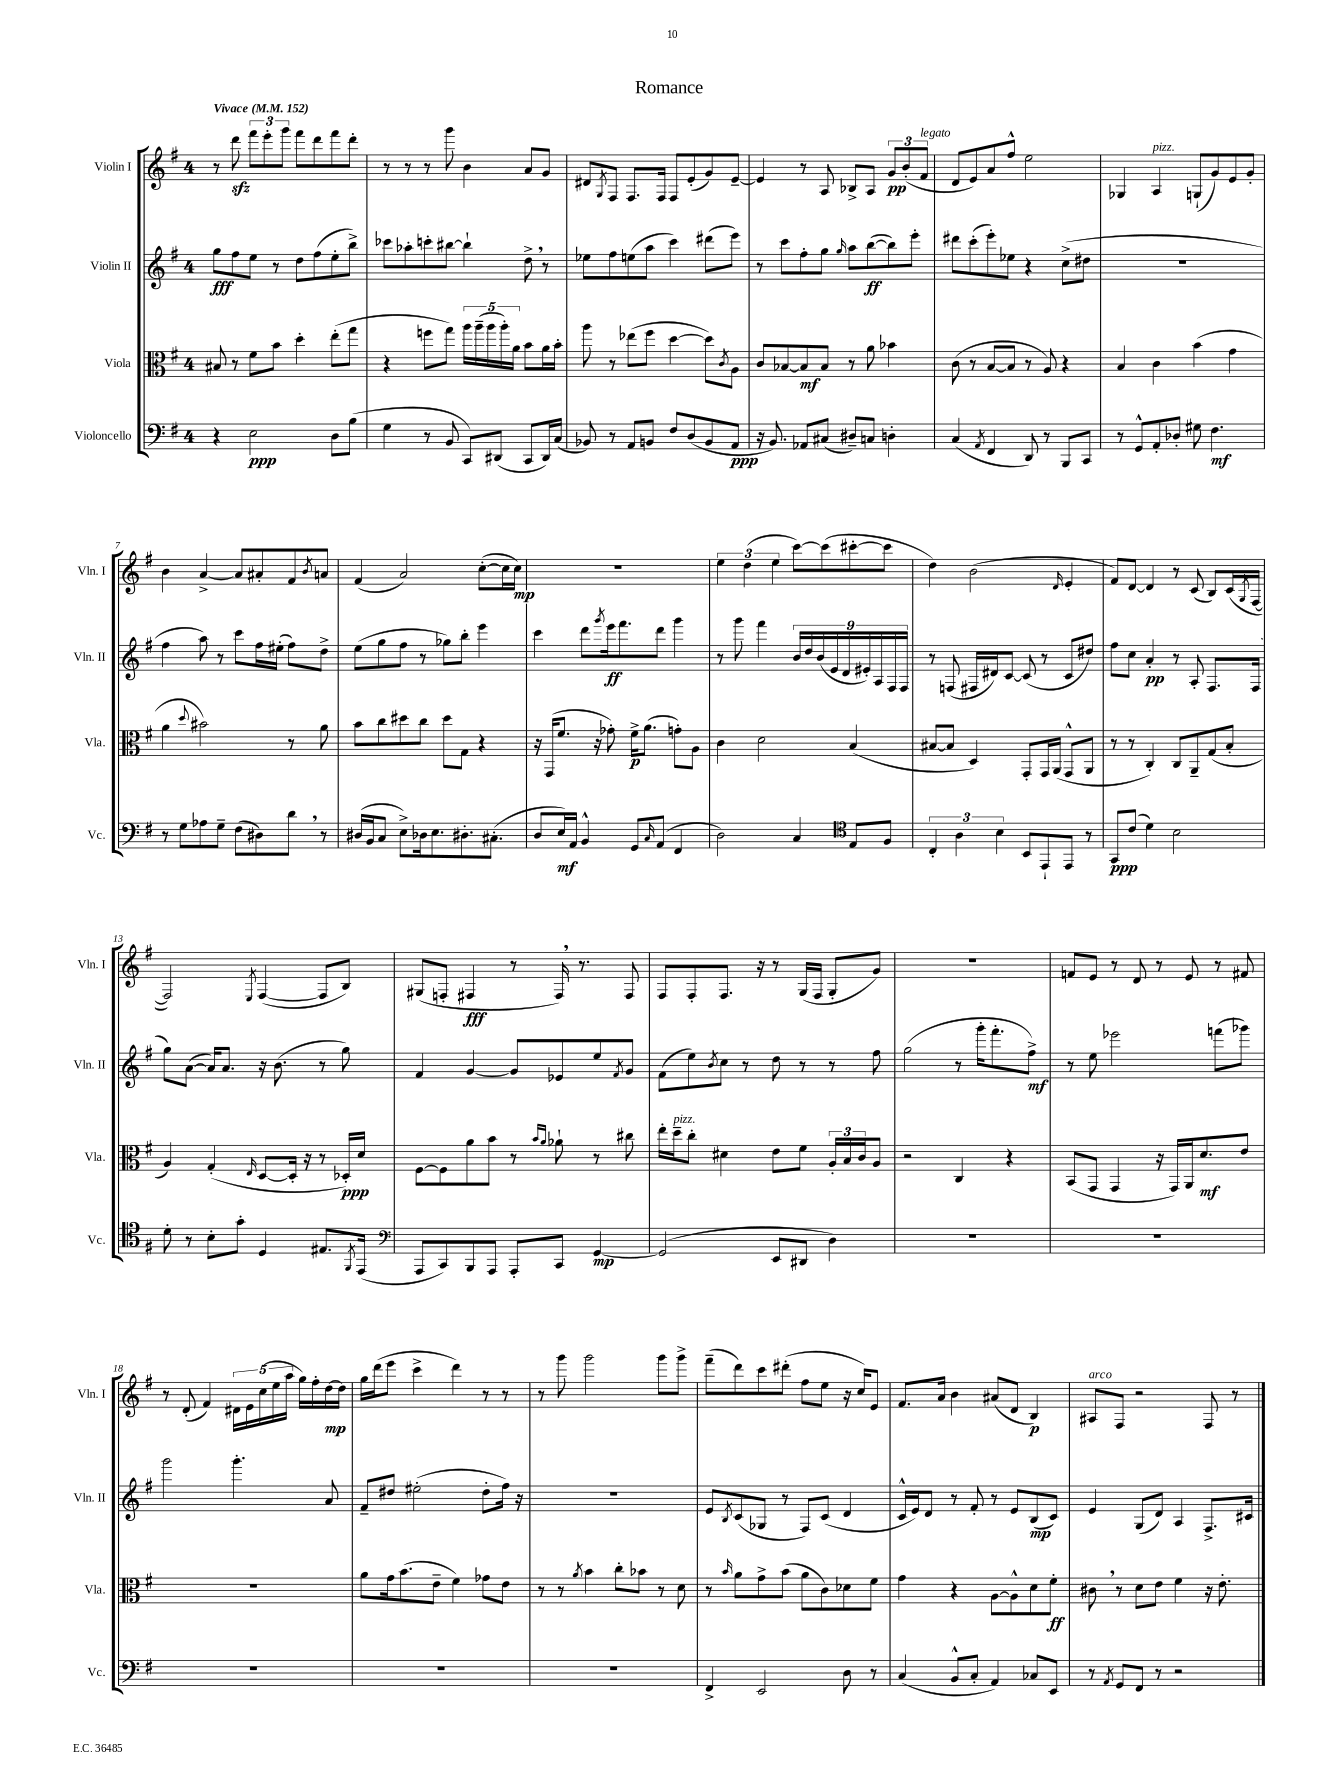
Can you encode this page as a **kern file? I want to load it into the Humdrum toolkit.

**kern	**dynam	**kern	**dynam	**kern	**dynam	**kern	**dynam
*part4	*part4	*part3	*part3	*part2	*part2	*part1	*part1
*staff4	*staff4	*staff3	*staff3	*staff2	*staff2	*staff1	*staff1
*I"Violoncello	*	*I"Viola	*	*I"Violin II	*	*I"Violin I	*
*I'Vc.	*	*I'Vla.	*	*I'Vln. II	*	*I'Vln. I	*
*clefF4	*	*clefC3	*	*clefG2	*	*clefG2	*
*k[f#]	*	*k[f#]	*	*k[f#]	*	*k[f#]	*
*M4/4	*	*M4/4	*	*M4/4	*	*M4/4	*
*MM152	*	*MM152	*	*MM152	*	*MM152	*
=1	=1	=1	=1	=1	=1	=1	=1
!	!	!	!	!	!	!LO:TX:a:B:t=Vivace	!
4r	.	8B#X/	.	8gg\L	fff	8r	.
.	.	8r	.	8ff#\	.	8dddzz\	.
2E\	ppp	8f#\L	.	8ee\J	.	12fff#\L	.
.	.	.	.	.	.	12eee'\	.
.	.	8b\J	.	8r	.	.	.
.	.	.	.	.	.	12ggg\J	.
.	.	4dd'\	.	8dd\L	.	8fff#\L	.
.	.	.	.	(8ff#\	.	8ddd\	.
8D\L	.	(8ee'\L	.	8ee'\	.	8fff#\	.
(8B\J	.	8gg\J	.	8bb^\J)	.	8ddd'\J	.
=2	=2	=2	=2	=2	=2	=2	=2
4G\	.	4r	.	8ccc-X\L	.	8r	.
.	.	.	.	8aa-X'\	.	8r	.
8r	.	8ffn\L	.	8cccn'\	.	8r	.
8BB/	.	8gg\J)	.	[8bb#X\J	.	8ggg\	.
8CC/L)	.	20aa\LL	.	4bb#`\]	.	4b\	.
.	.	(20aa~\	.	.	.	.	.
.	.	20aa\	.	.	.	.	.
(8DD#X/J	.	.	.	.	.	.	.
.	.	20aa'\)	.	.	.	.	.
.	.	20a\JJ	.	.	.	.	.
8CC/L	.	8b\L	.	8dd^,\	.	8a/L	.
16DD#/L)	.	16a\L	.	8r	.	8g/J	.
(16C/JJ	.	16b'\JJ	.	.	.	.	.
=3	=3	=3	=3	=3	=3	=3	=3
8BB-X/)	.	8aa\	.	8ee-X\L	.	8d#X/L	.
.	.	.	.	.	.	8qG/	.
8r	.	8r	.	8ff#\	.	8F#/J	.
8AA/L	.	(8ee-X\L	.	(8een\	.	8.F#/L	.
8BBn/J	.	8ff#\J	.	8aa\J	.	.	.
.	.	.	.	.	.	16F#/Jk	.
8F#/L	.	[4dd\	.	4ccc\)	.	8F#/L	.
(8D/	.	.	.	.	.	(8e'/	.
8BB/	.	8dd\L])	.	(8ddd#X\L	.	8g/)	.
.	.	8qc/	.	.	.	.	.
8AA/J	ppp	8A\J	.	8eee\J)	.	[8e~/J	.
=4	=4	=4	=4	=4	=4	=4	=4
16r	.	8c/L	.	8r	.	4e/]	.
8.BB/)	.	.	.	.	.	.	.
.	.	[8B-X/	.	8ccc\L	.	.	.
8AA-X/L	.	8B-/]	mf	8ff#'\	.	8r	.
(8C#X/J	.	8B-/J	.	8gg\J	.	8A/	.
.	.	.	.	16qqgg/	.	.	.
8D#X~/L)	.	8r	.	8aa\L	.	8B-X^/L	.
8Cn/J	.	8a\	.	([8bb\	ff	8A/J	.
4Dn'\	.	4b-X\	.	8bb\])	.	12g/L	pp
.	.	.	.	.	.	(12b'/	.
.	.	.	.	8eee'\J	.	.	.
!	!	!	!	!	!	!LO:TX:a:i:t=legato	!
.	.	.	.	.	.	12f#/J	.
=5	=5	=5	=5	=5	=5	=5	=5
(4C/	.	(8c\	.	8ddd#X\L	.	8d/L	.
.	.	8r	.	(8ccc'\	.	8e/)	.
8qAA/	.	.	.	.	.	.	.
4FF#/	.	[8B/L	.	8eee'\)	.	8a/	.
.	.	8B/J]	.	8ee-X\J	.	8ff#^^/J	.
8DD/)	.	8r	.	4r	.	2ee\	.
8r	.	8A/)	.	.	.	.	.
8BBB/L	.	4r	.	(8cc^\L	.	.	.
8CC/J	.	.	.	8dd#X\J	.	.	.
=6	=6	=6	=6	=6	=6	=6	=6
8r	.	4B/	.	1r	.	4G-X/	.
8GG^^/L	.	.	.	.	.	.	.
!	!	!	!	!	!	!LO:TX:a:i:t=pizz.	!
8AA'/	.	4c\	.	.	.	4A/	.
8D-X'/J	.	.	.	.	.	.	.
8G#X\	.	(4b\	.	.	.	(8Gn`/L	.
4.F#\	mf	.	.	.	.	8g/)	.
.	.	4g\	.	.	.	8e/	.
.	.	.	.	.	.	8g'/J	.
!!LO:LB:g=z
=7	=7	=7	=7	=7	=7	=7	=7
8r	.	4a\	.	4ff#\	.	4b\	.
8G\L	.	.	.	.	.	.	.
.	.	8qqdd/	.	.	.	.	.
8A-X\	.	2b#X\)	.	8aa\)	.	[4a^/	.
8G~\J	.	.	.	8r	.	.	.
(8F#\L	.	.	.	8ccc\L	.	8a/L]	.
8D#X\)	.	.	.	16ff#\L	.	8a#X'/	.
.	.	.	.	(16ee#X'\JJ	.	.	.
8d,\J	.	8r	.	8ff#\L)	.	8f#/	.
.	.	.	.	.	.	8qb/	.
8r	.	8a\	.	8dd^\J	.	8an/J	.
=8	=8	=8	=8	=8	=8	=8	=8
(16D#X/LL	.	8b\L	.	(8ee\L	.	(4f#/	.
16BB/J	.	.	.	.	.	.	.
8C/J	.	8cc\	.	8gg\	.	.	.
8E^\L)	.	8dd#X\	.	8ff#\J	.	2a/)	.
16D-X\k	.	8cc\J	.	8r	.	.	.
8.E\	.	.	.	.	.	.	.
.	.	8dd#\L	.	8gg-X\L)	.	.	.
8.D#X'\	.	8G\J	.	8bb'\J	.	.	.
.	.	4r	.	4eee\	.	([8cc'\L	.
(8.C#X'\J	.	.	.	.	.	.	.
.	.	.	.	.	.	16cc\L]	.
.	.	.	.	.	.	16cc\JJ)	mp
=9	=9	=9	=9	=9	=9	=9	=9
8D/L	.	16r	.	4ccc\	.	1r	.
.	.	(16GG/KL	.	.	.	.	.
16E/L)	mf	8.f#/J	.	.	.	.	.
16AA/JJ	.	.	.	.	.	.	.
4BB^^/	.	.	.	8ddd\L	.	.	.
.	.	16r	.	.	.	.	.
.	.	.	.	8qggg/	.	.	.
.	.	8g-X'\)	.	16eee\k	ff	.	.
.	.	.	.	8.fff#\	.	.	.
8GG/L	.	16f#^\KL	p	.	.	.	.
.	.	(8.a\J	.	.	.	.	.
16qqC/	.	.	.	.	.	.	.
(8AA/J	.	.	.	8ddd\J	.	.	.
4FF#/	.	8gn'\L)	.	4ggg\	.	.	.
.	.	8A\J	.	.	.	.	.
=10	=10	=10	=10	=10	=10	=10	=10
2D\)	.	4c\	.	8r	.	6ee\	.
.	.	.	.	8ggg\	.	.	.
.	.	.	.	.	.	(6dd\	.
.	.	2d\	.	4fff#\	.	.	.
.	.	.	.	.	.	6ee\	.
4C/	.	.	.	18b/LL	.	[8ccc\L)	.
.	.	.	.	18dd/	.	.	.
.	.	.	.	(18b/	.	.	.
.	.	.	.	.	.	(8ccc\]	.
.	.	.	.	18e/	.	.	.
.	.	.	.	18d/	.	.	.
*clefC4	*	*	*	*	*	*	*
8E/L	.	(4B/	.	.	.	[8ccc#X'\	.
.	.	.	.	18e#X'/)	.	.	.
.	.	.	.	18A/	.	.	.
8F#/J	.	.	.	.	.	8ccc#\J]	.
.	.	.	.	18F#/	.	.	.
.	.	.	.	18F#/JJ	.	.	.
=11	=11	=11	=11	=11	=11	=11	=11
6C'/	.	[8B#X/L	.	8r	.	4dd\)	.
.	.	8B#/J]	.	(8Fn/	.	.	.
6A\	.	.	.	.	.	.	.
.	.	4D/)	.	16F#X/LL	.	(2b\	.
.	.	.	.	16d#X/J)	.	.	.
6B\	.	.	.	.	.	.	.
.	.	.	.	[8c/J	.	.	.
8BB/L	.	8GG'/L	.	(8c/]	.	.	.
8EE`/	.	16GG/L	.	8r	.	.	.
.	.	(16AA/JJ	.	.	.	.	.
.	.	.	.	.	.	16qqd/	.
8EE/J	.	8GG^^/L	.	8c/L	.	4e'/	.
8r	.	8AA/J	.	8dd#X/J)	.	.	.
=12	=12	=12	=12	=12	=12	=12	=12
8GG/L	ppp	8r	.	8ff#\L	.	8f#/L)	.
(8c/J	.	8r	.	8cc\J	.	[8d/J	.
4d\)	.	4C'/)	.	4a'/	pp	4d/]	.
2B\	.	8C/L	.	8r	.	8r	.
.	.	8AA~/	.	8A'/	.	(8c/	.
.	.	(8G/	.	8.F#/L	.	8B/L)	.
.	.	8B'/J	.	.	.	(16c/L	.
.	.	.	.	.	.	8qG/	.
.	.	.	.	(16F#/Jk	.	[16F#/JJ	.
!!LO:LB:g=z
=13	=13	=13	=13	=13	=13	=13	=13
8d'\	.	4A/)	.	8gg\L)	.	2F#/])	.
8r	.	.	.	([8a\J	.	.	.
8B'\L	.	(4G'/	.	16a/KL])	.	.	.
.	.	.	.	8.a/J	.	.	.
8g'\J	.	.	.	.	.	.	.
.	.	16qqE/	.	.	.	8qE/	.
4D/	.	[8D/L	.	16r	.	([4F#/	.
.	.	.	.	(8.b\	.	.	.
.	.	16D'/Jk]	.	.	.	.	.
.	.	16r	.	.	.	.	.
8.E#X/L	.	8r	.	8r	.	8F#/L]	.
.	.	16D-X'/LL)	ppp	8gg\)	.	8B/J)	.
8qFF#/	.	.	.	.	.	.	.
(16EE/Jk	.	16d/JJ	.	.	.	.	.
=14	=14	=14	=14	=14	=14	=14	=14
*clefF4	*	*	*	*	*	*	*
8AAA/L	.	[8F#\L	.	4f#/	.	(8G#X/L	.
8CC/)	.	8F#\]	.	.	.	8Fn'/J	.
8BBB/	.	8a\	.	[4g/	.	4F#X/	fff
8AAA/J	.	8b\J	.	.	.	.	.
8AAA'/L	.	8r	.	8g/L]	.	8r	.
.	.	16qqb/LL	.	.	.	.	.
.	.	16qqa/JJ	.	.	.	.	.
8CC/J	.	8a-X`\	.	8e-X/	.	16F#,/)	.
.	.	.	.	.	.	8.r	.
[4GG/	mp	8r	.	8ee/	.	.	.
.	.	.	.	8qf#/	.	.	.
.	.	8cc#X\	.	8g/J	.	8F#/	.
=15	=15	=15	=15	=15	=15	=15	=15
(2GG/]	.	16ee'\LL	.	(8f#\L	.	8F#/L	.
!	!	!LO:TX:a:i:t=pizz.	!	!	!	!	!
.	.	16dd~\J	.	.	.	.	.
.	.	8cc'\J	.	8ee\)	.	8F#'/	.
.	.	.	.	8qb/	.	.	.
.	.	4d#X\	.	8cc\J	.	8.F#/J	.
.	.	.	.	8r	.	.	.
.	.	.	.	.	.	16r	.
8EE/L	.	8e\L	.	8dd\	.	8r	.
8DD#X/J	.	8f#\J	.	8r	.	(16G/LL	.
.	.	.	.	.	.	16F#/JJ	.
4D\)	.	24A'/LL	.	8r	.	8G'/L	.
.	.	24B/	.	.	.	.	.
.	.	24c/J	.	.	.	.	.
.	.	8A/J	.	8ff#\	.	8g/J)	.
=16	=16	=16	=16	=16	=16	=16	=16
1r	.	2r	.	(2gg\	.	1r	.
.	.	4C/	.	8r	.	.	.
.	.	.	.	16ggg'\KL	.	.	.
.	.	.	.	8.fff#'\	.	.	.
.	.	4r	.	.	.	.	.
.	.	.	.	8ff#^\J)	mf	.	.
=17	=17	=17	=17	=17	=17	=17	=17
1r	.	(8BB/L	.	8r	.	8fn/L	.
.	.	8GG/J	.	8ee\	.	8e/J	.
.	.	4GG/	.	2eee-X\	.	8r	.
.	.	.	.	.	.	8d/	.
.	.	16r	.	.	.	8r	.
.	.	16GG/LL)	.	.	.	.	.
.	.	16AA/J	.	.	.	8e/	.
.	.	8.d/	mf	.	.	.	.
.	.	.	.	(8fffn\L	.	8r	.
.	.	8e/J	.	8ggg-X\J)	.	8f#X/	.
!!LO:LB:g=z
=18	=18	=18	=18	=18	=18	=18	=18
1r	.	1r	.	2ggg\	.	8r	.
.	.	.	.	.	.	(8d'/	.
.	.	.	.	.	.	4f#/)	.
.	.	.	.	4.ggg'\	.	20d#X\LL	.
.	.	.	.	.	.	20e\	.
.	.	.	.	.	.	(20cc\	.
.	.	.	.	.	.	20ee\	.
.	.	.	.	.	.	20aa\JJ	.
.	.	.	.	.	.	16gg\LL)	.
.	.	.	.	.	.	16ff#'\	.
.	.	.	.	8a/	.	[16dd\	mp
.	.	.	.	.	.	16dd\JJ]	.
=19	=19	=19	=19	=19	=19	=19	=19
1r	.	8a\L	.	8f#~/L	.	16gg\LL	.
.	.	.	.	.	.	(16ddd\J	.
.	.	16g\k	.	8dd#X/J	.	8eee\J	.
.	.	(8.b\	.	.	.	.	.
.	.	.	.	(2ee#X'\	.	4ccc^\	.
.	.	8e~\J	.	.	.	.	.
.	.	4f#\)	.	.	.	4ddd\)	.
.	.	8g-X\L	.	8dd#'\L	.	8r	.
.	.	8e\J	.	16ff#\Jk)	.	8r	.
.	.	.	.	16r	.	.	.
=20	=20	=20	=20	=20	=20	=20	=20
1r	.	8r	.	1r	.	8r	.
.	.	8r	.	.	.	8ggg\	.
.	.	8qa/	.	.	.	.	.
.	.	4b\	.	.	.	2ggg\	.
.	.	8cc'\L	.	.	.	.	.
.	.	8b-X\J	.	.	.	.	.
.	.	8r	.	.	.	8ggg\L	.
.	.	8d\	.	.	.	8ggg^\J	.
=21	=21	=21	=21	=21	=21	=21	=21
4FF#^/	.	8r	.	8e/L	.	(8fff#~\L	.
.	.	16qqb/	.	8qB/	.	.	.
.	.	8a\L	.	(8c/	.	8ddd\)	.
2EE/	.	8g^\	.	8G-X/J	.	8ccc\	.
.	.	(8b\J	.	8r	.	(8ddd#X'\J	.
.	.	8a\L	.	8F#/L)	.	8ff#\L	.
.	.	8c\)	.	(8c/J	.	8ee\J	.
8D\	.	8d-X\	.	4d/	.	16r	.
.	.	.	.	.	.	16cc/KL)	.
8r	.	8f#\J	.	.	.	8e/J	.
=22	=22	=22	=22	=22	=22	=22	=22
(4C/	.	4g\	.	16c^^/LL	.	8.f#/L	.
.	.	.	.	16e/J)	.	.	.
.	.	.	.	8d/J	.	.	.
.	.	.	.	.	.	16a/Jk	.
8BB^^/L	.	4r	.	8r	.	4b\	.
8C'/J	.	.	.	8f#'/	.	.	.
4AA/)	.	[8A\L	.	8r	.	(8a#X/L	.
.	.	8A^^\]	.	8e/L	.	8d/J	.
8C-X/L	.	8d\	.	(8B/	mp	4B/)	p
8EE/J	.	8f#'\J	ff	8c/J)	.	.	.
=23	=23	=23	=23	=23	=23	=23	=23
!	!	!	!	!	!	!LO:TX:a:i:t=arco	!
8r	.	8c#X,\	.	4e/	.	8A#X/L	.
8qAA/	.	.	.	.	.	.	.
8GG/L	.	8r	.	.	.	8F#/J	.
8FF#/J	.	8d\L	.	(8G/L	.	2r	.
8r	.	8e\J	.	8d/J)	.	.	.
2r	.	4f#\	.	4A/	.	.	.
.	.	16r	.	8.F#^/L	.	8F#/	.
.	.	8.e'\	.	.	.	.	.
.	.	.	.	.	.	8r	.
.	.	.	.	16c#X/Jk	.	.	.
==	==	==	==	==	==	==	==
*-	*-	*-	*-	*-	*-	*-	*-
